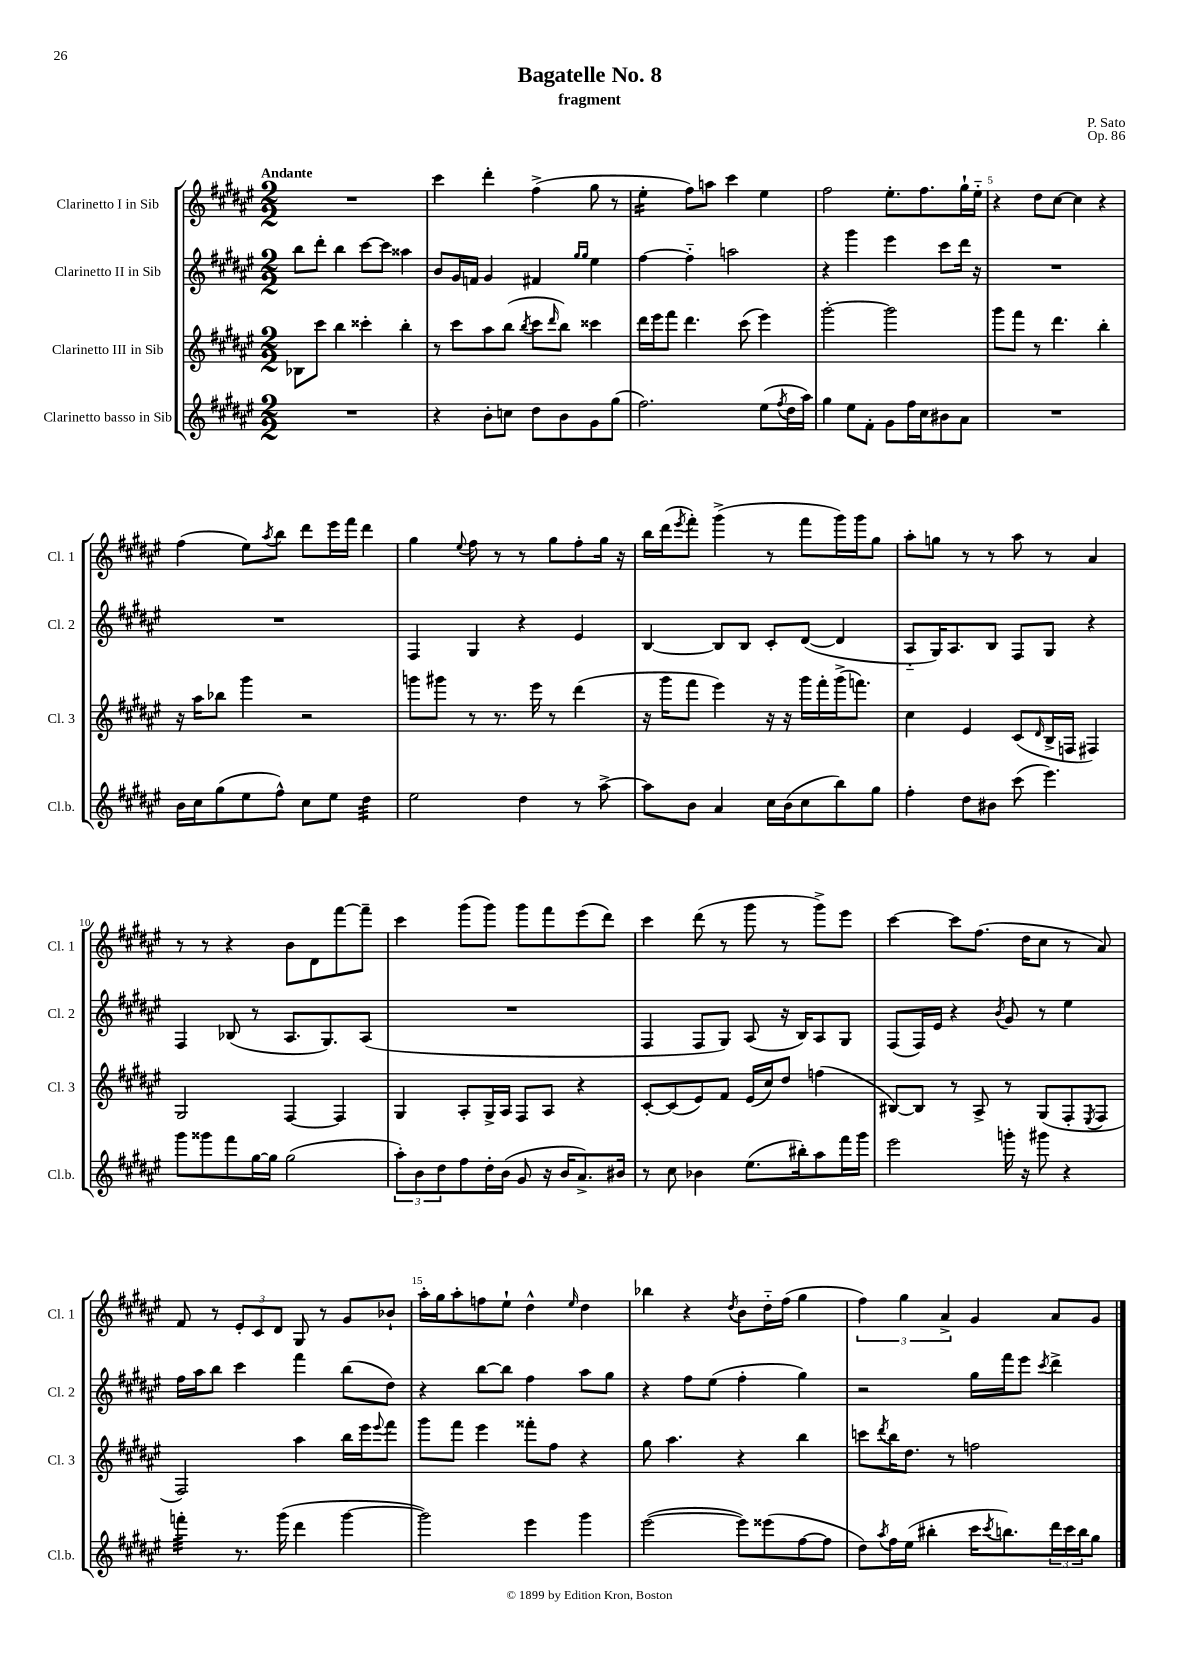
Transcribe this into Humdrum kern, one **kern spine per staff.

**kern	**kern	**kern	**kern
*staff4	*staff3	*staff2	*staff1
*clefG2	*clefG2	*clefG2	*clefG2
*k[f#c#g#d#a#e#]	*k[f#c#g#d#a#e#]	*k[f#c#g#d#a#e#]	*k[f#c#g#d#a#e#]
*M2/2	*M2/2	*M2/2	*M2/2
1r	8B-	8bb	1r
.	8ccc#	8ddd#'	.
.	4bb	4bb	.
.	4ccc##'	[8ccc#	.
.	.	8ccc#]	.
.	4bb'	4aa##	.
=	=	=	=
4r	8r	8b	4ccc#
.	8ccc#	16g#	.
.	.	16f	.
8b'	8aa#	4g#	4ddd#'
8cc	(8bb	.	.
.	8qbb	.	.
8dd#	8ccc#	4f#	(4ff#^
.	16qqddd#	.	.
8b	8bb)	.	.
.	.	16qqgg#	.
.	.	16qqgg#	.
8g#	4ccc##	4ee#	8gg#
(8gg#	.	.	8r
=	=	=	=
2.ff#)	16ddd#	[4ff#	4ee#'
.	16eee#	.	.
.	8fff#	.	.
.	4.ddd#	4ff#'~]	8ff#)
.	.	.	8aa
.	.	2aa	4ccc#
.	(8ccc#	.	.
(8ee#	4eee#)	.	4ee#
8qff#	.	.	.
16dd#	.	.	.
16aa#)	.	.	.
=	=	=	=
4gg#	[2ggg#'	4r	2ff#
8ee#	.	4ggg#	.
8f#'	.	.	.
8g#	2ggg#]	4eee#	8.ee#'
16ff#	.	.	.
16cc#	.	.	8.ff#
8b#	.	8ccc#	.
8a#	.	16ddd#	16gg#`
.	.	16r	16ee#'~
=	=	=	=
1r	8ggg#	1r	4r
.	8fff#	.	.
.	8r	.	8dd#
.	4.ddd#	.	[8cc#
.	.	.	4cc#]
.	4bb'	.	4r
=	=	=	=
16b	16r	1r	(4ff#
16cc#	16aa#	.	.
(8gg#	8bb-	.	.
8ee#	4ggg#	.	8ee#)
.	.	.	8qaa#
8ff#^^)	.	.	8bb
8cc#	2r	.	8ddd#
8ee#	.	.	16eee#
.	.	.	16fff#
4dd#	.	.	4ddd#
=	=	=	=
2ee#	8ggg	4F#	4gg#
.	8ggg#	.	.
.	.	.	8qqee#
.	8r	4G#	8ff#
.	8.r	.	8r
4dd#	.	4r	8r
.	16eee#	.	.
.	8r	.	8gg#
8r	(4ddd#	4e#	8ff#'
[8aa#^	.	.	16gg#
.	.	.	16r
=	=	=	=
8aa#]	16r	[4B	16bb
.	16ggg#	.	(16ddd#
.	.	.	8qeee#
8b	8fff#	.	8fff#')
4a#	4eee#)	8B]	(4ggg#^
.	.	8B	.
16cc#	16r	8c#'	8r
(16b	16r	.	.
8cc#	16ggg#	([8d#	8fff#
.	16fff#'	.	.
8bb)	(16ggg#^	4d#]	16ggg#)
.	8.fff)	.	16ggg#
8gg#	.	.	8gg#
=	=	=	=
4ff#'	4cc#	8A#'~	8aa#'
.	.	16G#)	8gg
.	.	8.A#	.
8dd#	4e#	.	8r
8b#	.	8B	8r
(8ccc#	(8c#	8F#	8aa#
.	16qqd#	.	.
4.eee#)	16B^	8G#	8r
.	16F	.	.
.	4F#)	4r	4a#
=	=	=	=
8ggg#	2G#	4F#	8r
8ggg##	.	.	8r
8fff#	.	(8B-	4r
[16gg#	.	8r	.
16gg#]	.	.	.
(2gg#	[4F#	8.A#	8b
.	.	.	8d#
.	.	8.G#)	.
.	4F#]	.	[8fff#
.	.	(8A#	8fff#~]
=	=	=	=
12aa#')	4G#	1r	4ccc#
12b	.	.	.
12dd#	.	.	.
8ff#	8A#'	.	(8ggg#
16dd#'	16G#^	.	8ggg#)
(16b	16A#	.	.
8g#	8F#	.	8ggg#
16r	8A#	.	8fff#
16b	.	.	.
8.a#^)	4r	.	(8eee#
.	.	.	8ddd#)
16b#	.	.	.
=	=	=	=
8r	[8c#'	4F#	4ccc#
8cc#	(8c#]	.	.
4b-	8e#)	8F#	(8ddd#
.	8f#	8G#)	8r
(8.ee#	(16e#	(8A#	8ggg#
.	16cc#)	.	.
.	8dd#	16r	8r
16bb#')	.	16B)	.
8aa#	(4ff	8A#	8ggg#^)
16fff#	.	8G#	8eee#
16ggg#	.	.	.
=	=	=	=
2eee#	[8B#)	(8F#	[4ccc#
.	8B#]	16F#)	.
.	.	16e#	.
.	8r	4r	8ccc#]
.	8A#^	.	(8.ff#
.	.	8qb	.
16ggg'	8r	8g#	.
16r	.	.	16dd#
8ggg#	(8G#	8r	8cc#
4r	8F#'	4ee#	8r
.	8qE#	.	.
.	8F#	.	8a#)
=	=	=	=
4fff'	2F#)	16ff#	8f#
.	.	16aa#	.
.	.	8bb	8r
8.r	.	4ccc#	12e#'
.	.	.	12c#
.	.	.	12d#
(16ggg#	.	.	.
4ddd#	4aa#	4fff#	8G#
.	.	.	8r
[4ggg#	16bb	(8bb	8g#
.	16eee#	.	.
.	8qqeee#	.	.
.	8fff#	8dd#)	8b-`
=	=	=	=
2ggg#])	8ggg#	4r	16aa#'
.	.	.	16gg#
.	8fff#	.	8aa#'
.	4eee#	[8bb	8ff
.	.	8bb]	8ee#`
4eee#	8fff##'	4ff#	4dd#^^
.	8ff#	.	.
.	.	.	16qqee#
4ggg#	4r	8aa#	4dd#
.	.	8gg#	.
=	=	=	=
([2eee#	8gg#	4r	4bb-
.	4.aa#	.	.
.	.	8ff#	4r
.	.	(8ee#	.
.	.	.	8qdd#
8eee#])	4r	4ff#'	8b
(8eee##	.	.	16dd#'~
.	.	.	(16ff#
[8ff#	4bb	4gg#)	4gg#
8ff#]	.	.	.
=	=	=	=
8dd#)	8ccc	2r	6ff#)
8qaa#	8qddd#	.	.
16ff#	16bb	.	.
.	.	.	6gg#
(16ee#	8.dd#	.	.
4bb#'	.	.	.
.	.	.	6a#^
.	8r	.	.
16ccc#	2ff	16gg#	4g#
8qccc#	.	.	.
8.bb)	.	16fff#	.
.	.	8eee#	.
.	.	8qccc#	.
24ddd#	.	4ddd#^	8a#
24ccc#	.	.	.
24bb	.	.	.
8gg#	.	.	8g#
==	==	==	==
*-	*-	*-	*-
